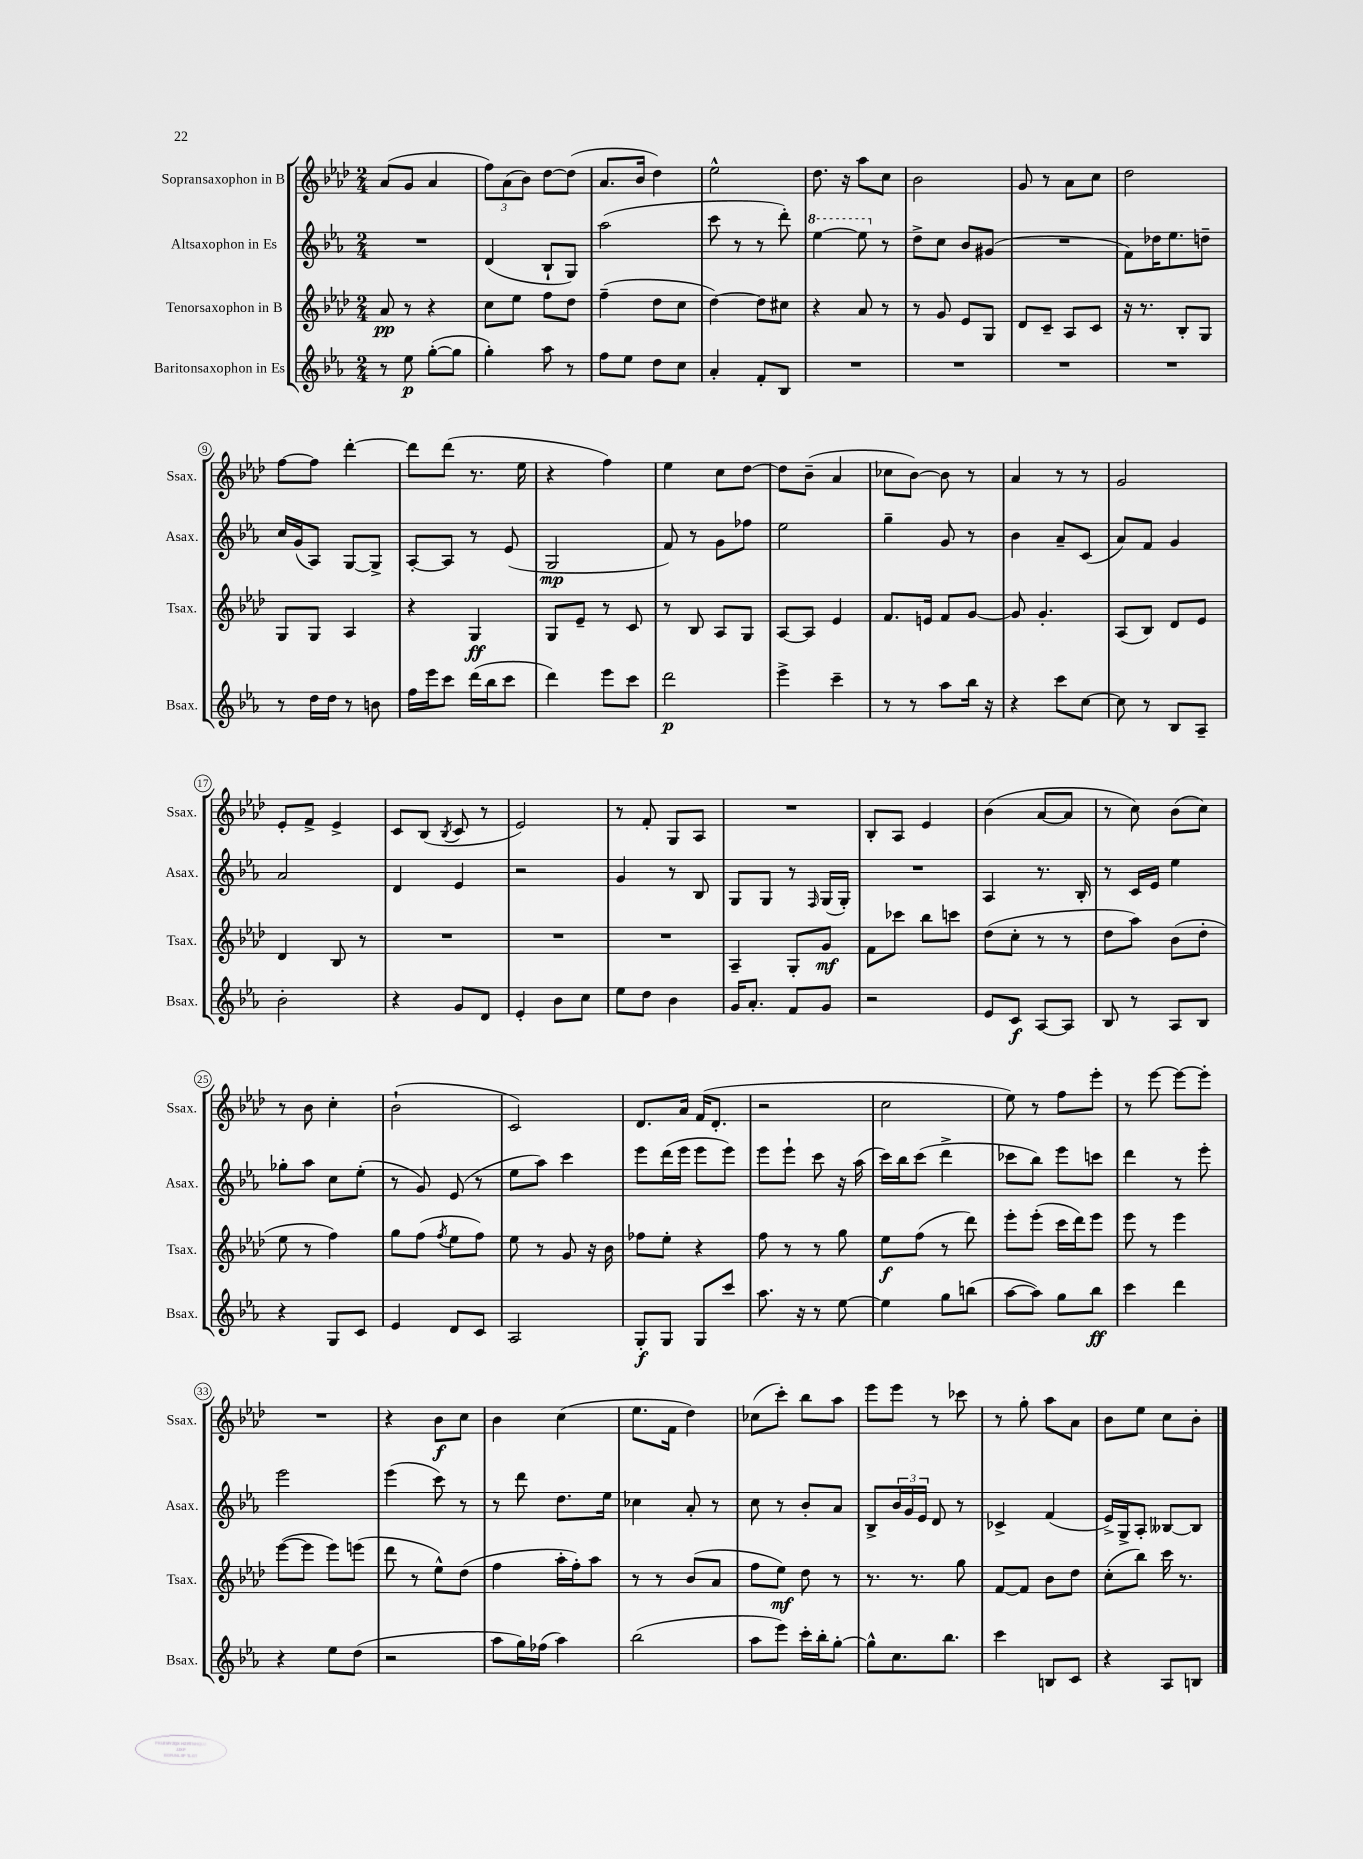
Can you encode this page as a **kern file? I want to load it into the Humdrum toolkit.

**kern	**kern	**kern	**kern
*staff4	*staff3	*staff2	*staff1
*clefG2	*clefG2	*clefG2	*clefG2
*k[b-e-a-]	*k[b-e-a-d-]	*k[b-e-a-]	*k[b-e-a-d-]
*M2/4	*M2/4	*M2/4	*M2/4
8r	8a-/	2r	(8a-/L
8ee-\	8r	.	8g/J
([8gg'\L	4r	.	4a-/
8gg\]J	.	.	.
=	=	=	=
4gg'\)	8cc\L	(4d/	12ff\L)
.	.	.	(12a-\
.	8ee-\J	.	.
.	.	.	12b-\J)
8aa-\	8ff\L	8B-`/L	[8dd-\L
8r	8dd-\J	8G/J)	(8dd-\]J
=	=	=	=
8ff\L	(4ff~\	(2aa-\	8.a-/L
8ee-\J	.	.	.
.	.	.	16b-/Jk
8dd\L	8dd-\L	.	4dd-\)
8cc\J	8cc\J	.	.
=	=	=	=
4a-'/	[4dd-\)	8ccc\	2ee-^^\
.	.	8r	.
8f'/L	8dd-\]L	8r	.
8B-/J	8cc#\J	8ddd'\)	.
=	=	=	=
2r	4r	[4eee-\	8.dd-\
.	.	.	16r
.	8a-/	8eee-\]	8aa-\L
.	8r	8r	8cc\J
=	=	=	=
2r	8r	8dd^\L	2b-\
.	8g/	8cc\J	.
.	8e-/L	8b-/L	.
.	8G/J	(8g#/J	.
=	=	=	=
2r	8d-/L	2r	8g/
.	8c~/J	.	8r
.	8A-/L	.	8a-\L
.	8c/J	.	8cc\J
=	=	=	=
2r	16r	8f\L)	2dd-\
.	8.r	.	.
.	.	16dd-\K	.
.	.	8.ee-\	.
.	8B-'/L	.	.
.	8G/J	8dd~\J	.
=	=	=	=
8r	8G/L	16cc/LL	[8ff\L
.	.	(16g/J	.
16dd\LL	8G/J	8A-/J)	8ff\]J
16dd\JJ	.	.	.
8r	4A-/	[8G/L	[4ddd-'\
8b\	.	8G^/]J	.
=	=	=	=
16ff\LL	4r	[8A-'/L	8ddd-\]L
16eee-\J	.	.	.
8ccc\J	.	8A-/]J	(8ddd-\J
(16ddd\LL	4G/	8r	8.r
16bb-\J	.	.	.
8ccc\J	.	(8e-/	.
.	.	.	16ee-\
=	=	=	=
4ddd\)	8G/L	2G/	4r
.	8e-~/J	.	.
8eee-\L	8r	.	4ff\)
8ccc\J	8c/	.	.
=	=	=	=
2ddd\	8r	8f/)	4ee-\
.	8B-/	8r	.
.	8A-/L	8g\L	8cc\L
.	8G/J	8ff-\J	[8dd-\J
=	=	=	=
4eee-^\	[8A-/L	2ee-\	8dd-\]L
.	8A-/]J	.	(8b-~\J
4ccc~\	4e-/	.	4a-/
=	=	=	=
8r	8.f/L	4gg~\	8cc-\L
8r	.	.	[8b-\J)
.	16e/Jk	.	.
8aa-\L	8f/L	8g/	8b-\]
16bb-\Jk	[8g/J	8r	8r
16r	.	.	.
=	=	=	=
4r	8g/]	4b-\	4a-/
.	4.g'/	.	.
8ccc\L	.	8a-~/L	8r
[8cc\J	.	(8c/J	8r
=	=	=	=
8cc\]	(8A-/L	8a-/L)	2g/
8r	8B-/J)	8f/J	.
8B-/L	8d-/L	4g/	.
8A-~/J	8e-/J	.	.
=	=	=	=
2b-'\	4d-/	2a-/	8e-'/L
.	.	.	8f^/J
.	8B-/	.	4e-^/
.	8r	.	.
=	=	=	=
4r	2r	4d/	8c/L
.	.	.	(8B-/J
.	.	.	8qB-/
8g/L	.	4e-/	8c/
8d/J	.	.	8r
=	=	=	=
4e-'/	2r	2r	2e-/)
8b-\L	.	.	.
8cc\J	.	.	.
=	=	=	=
8ee-\L	2r	4g/	8r
8dd\J	.	.	8f'/
4b-\	.	8r	8G/L
.	.	8B-/	8A-/J
=	=	=	=
16g/LK	4A-~/	8G/L	2r
8.a-'/J	.	.	.
.	.	8G/J	.
8f/L	8G'/L	8r	.
.	.	16qqF/	.
8g/J	8g/J	(16G/LL	.
.	.	16G'/JJ)	.
=	=	=	=
2r	8f\L	2r	8B-'/L
.	8ccc-\J	.	8A-/J
.	8bb-\L	.	4e-/
.	8ccc\J	.	.
=	=	=	=
8e-/L	(8dd-\L	4A-/	(4b-\
8c/J	8cc'\J	.	.
[8A-/L	8r	8.r	[8a-/L
8A-/]J	8r	.	8a-/]J
.	.	16B-'/	.
=	=	=	=
8B-/	8dd-\L	8r	8r
8r	8aa-\J)	16c/LL	8cc\)
.	.	16e-/JJ	.
8A-/L	(8b-\L	4ee-\	(8b-\L
8B-/J	8dd-'\J	.	8cc\J)
=	=	=	=
4r	8ee-\	8gg-'\L	8r
.	8r	8aa-\J	8b-\
8G/L	4ff\)	8cc\L	4cc'\
8c/J	.	(8ee-'\J	.
=	=	=	=
4e-/	8gg\L	8r	(2b-`\
.	(8ff\J	8g/)	.
.	8qff/	.	.
8d/L	8ee-\L	(8e-/	.
8c/J	8ff\J)	8r	.
=	=	=	=
2A-/	8ee-\	8ee-\L	2c/)
.	8r	8aa-\J)	.
.	8g/	4ccc\	.
.	16r	.	.
.	16b-\	.	.
=	=	=	=
8G'/L	8ff-\L	8eee-\L	8.d-/L
8G/J	8ee-'\J	(16ddd\L	.
.	.	16eee-\JJ	16a-/Jk
8G/L	4r	8eee-\L	(16f/LK
.	.	.	8.d-'/J
8ccc/J	.	8eee-\J)	.
=	=	=	=
8.aa-\	8ff\	8eee-\L	2r
.	8r	8eee-`\J	.
16r	.	.	.
8r	8r	8ccc\	.
[8ee-\	8gg\	16r	.
.	.	(16aa-\	.
=	=	=	=
4ee-\]	8ee-\L	16ccc\LL)	2cc\
.	.	16bb-\J	.
.	(8ff\J	(8ccc\J	.
8gg\L	8r	4ddd^\	.
(8bb\J	8ddd-\)	.	.
=	=	=	=
[8aa-\L	8eee-'\L	8ccc-\L	8ee-\)
8aa-\]J)	(8eee-'\J	8bb-\J)	8r
8gg\L	16ccc\LL	8eee-\L	8ff\L
.	16ddd-\J)	.	.
8bb-\J	8eee-\J	8ccc\J	8eee-'\J
=	=	=	=
4ccc\	8eee-\	4ddd\	8r
.	8r	.	[8eee-\
4ddd\	4eee-\	8r	8eee-\_L
.	.	8eee-'\	8eee-'\]J
=	=	=	=
4r	([8eee-\L	2eee-\	2r
.	8eee-\]J	.	.
8ee-\L	8eee-\L)	.	.
(8dd\J	(8eee\J	.	.
=	=	=	=
2r	8ddd-\	(4eee-\	4r
.	8r	.	.
.	8ee-^^\L)	8ccc\)	8b-\L
.	(8dd-\J	8r	8cc\J
=	=	=	=
8aa-\L	4ff\	8r	4b-\
16gg\L)	.	8ddd\	.
(16ff-\JJ	.	.	.
4aa-\)	16aa-'\LL	8.dd\L	(4cc\
.	16ff'\J)	.	.
.	8aa-\J	.	.
.	.	16ee-\Jk	.
=	=	=	=
(2bb-\	8r	4cc-\	8.ee-\L
.	8r	.	.
.	.	.	16f\Jk
.	(8b-/L	8a-'/	4dd-\)
.	8a-/J	8r	.
=	=	=	=
8aa-\L	8ff\L	8cc\	(8cc-\L
8eee-\J)	8ee-\J)	8r	8ccc'\J)
16ccc'\LL	8dd-\	8b-'/L	8bb-\L
16bb-'\J	.	.	.
[8gg'\J	8r	8a-/J	8aa-\J
=	=	=	=
8gg^^\]L	8.r	8B-^/L	8eee-\L
8.cc\	.	24b-/L	8eee-\J
.	.	24g/	.
.	8.r	.	.
.	.	24e-/JJ	.
.	.	8d/	8r
8.bb-\J	.	.	.
.	8gg\	8r	8ccc-\
=	=	=	=
4ccc\	[8f/L	4c-^/	8r
.	8f/]J	.	8gg'\
8B/L	8b-\L	(4f/	8aa-\L
8c/J	8dd-\J	.	8a-\J
=	=	=	=
4r	(8cc'\L	16e-^/LL)	8b-\L
.	.	16G^/J	.
.	8bb-\J)	8A-'/J	8ee-\J
8A-/L	16ccc\	[8B--/L	8cc\L
.	8.r	.	.
8B/J	.	8B--/]J	8b-'\J
==	==	==	==
*-	*-	*-	*-
